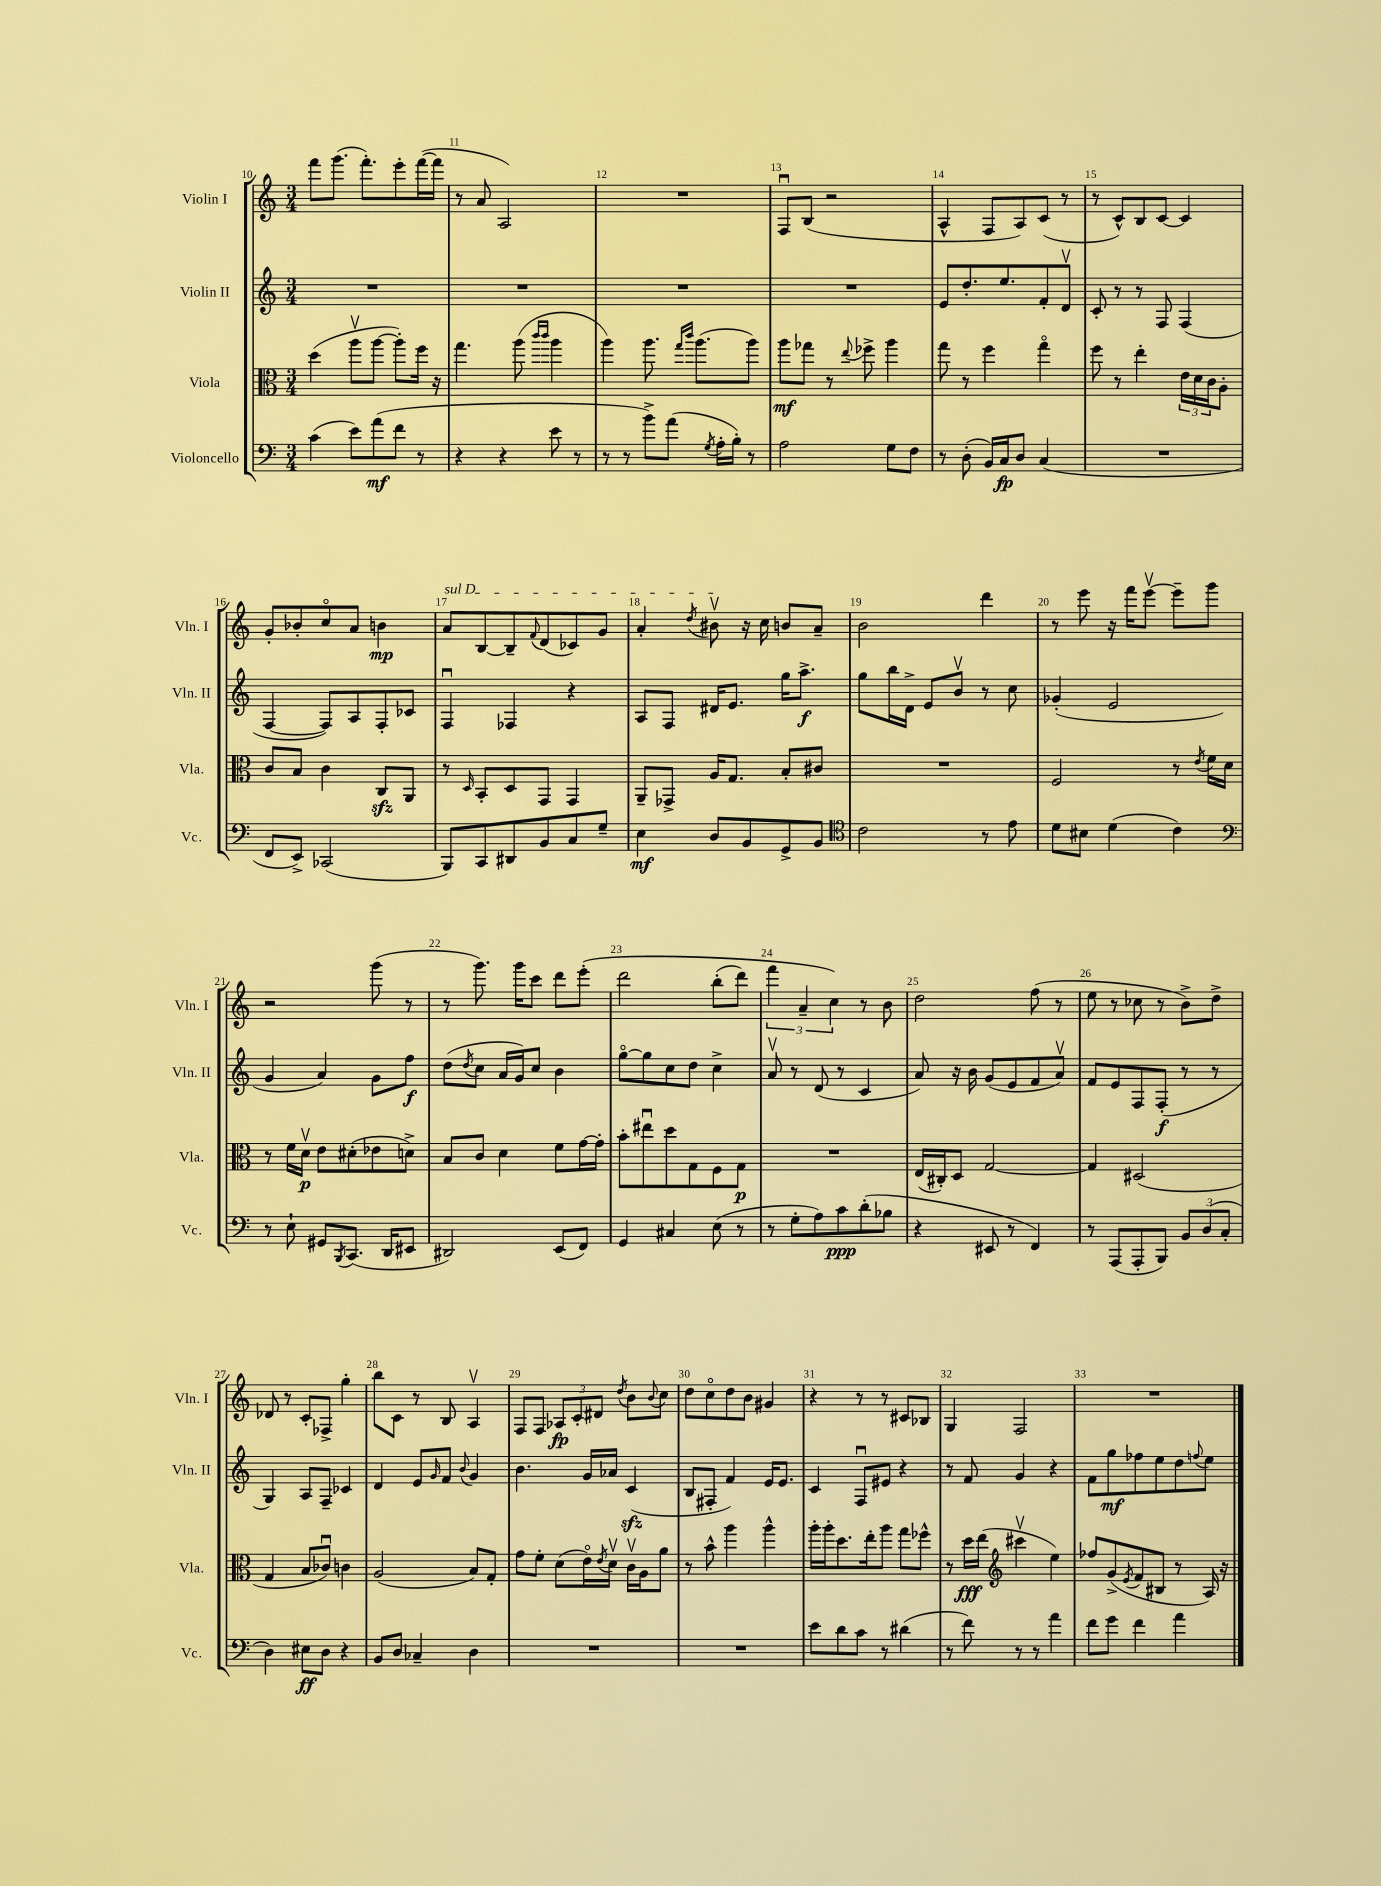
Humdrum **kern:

**kern	**kern	**kern	**kern
*staff4	*staff3	*staff2	*staff1
*clefF4	*clefC3	*clefG2	*clefG2
*k[]	*k[]	*k[]	*k[]
*M3/4	*M3/4	*M3/4	*M3/4
(4c	(4dd	2.r	8fff
.	.	.	(8.ggg
8e)	8aav	.	.
.	.	.	8.fff')
(8a	[8aa	.	.
8f	8aa'])	.	8eee'
8r	16ff	.	([16fff
.	16r	.	16fff]
=	=	=	=
4r	4.gg	2.r	8r
.	.	.	8a
4r	.	.	2A)
.	(8aa	.	.
.	16qqccc	.	.
.	16qqccc	.	.
8e	4aa	.	.
8r	.	.	.
=	=	=	=
8r	4aa)	2.r	2.r
8r	.	.	.
8b^)	8.aa	.	.
(8a	.	.	.
.	16qqgg	.	.
.	16qqccc	.	.
.	(8.aa	.	.
8qG	.	.	.
16A'	.	.	.
16B')	.	.	.
8r	8aa)	.	.
=	=	=	=
2A	8aa	2.r	8Fu
.	8gg-	.	(8B
.	8r	.	2r
.	8qqee	.	.
.	8ff-^	.	.
8G	4aa	.	.
8F	.	.	.
=	=	=	=
8r	8gg	8e	4A^^
(8D'	8r	8.dd'	.
16BB)	4ff	.	8F
16C	.	8.ee	.
8D	.	.	8A)
(4C	4ggo	8f'	(8c
.	.	8dv	8r
=	=	=	=
2.r	8ff	8c'	8r
.	8r	8r	8c^^)
.	4ee'	8r	8B
.	.	8F	[8c
.	24e	(4F	4c]
.	24d	.	.
.	24c	.	.
.	8A'	.	.
=	=	=	=
8FF	8c	[4F	8g'
8EE^)	8B	.	8b-'
(2CC-	4c	8F])	8cco
.	.	8A	8a
.	8C	8F'	4b
.	8AA	8c-	.
=	=	=	=
8BBB)	8r	4Fu	8a
.	16qqD	.	.
8CC	8BB'	.	[8B
8DD#	8D	4F-	8B~]
.	.	.	8qqf
8BB	8GG	.	(8d
8C	4GG	4r	8c-)
8G~	.	.	8g
=	=	=	=
4E	8AA~	8A	4a'
.	8GG-^	8F	.
.	.	.	8qdd
8D	16A	16d#	8b#v
.	8.G	8.e	.
8BB	.	.	16r
.	.	.	16cc
8GG^	8B'	16gg	8b
.	.	8.aa^	.
8BB	8c#	.	8a~
=	=	=	=
*clefC4	*	*	*
2c	2.r	8gg	2b
.	.	16bb	.
.	.	16d^	.
.	.	8e	.
.	.	8bv	.
8r	.	8r	4ddd
8e	.	8cc	.
=	=	=	=
8d	2F	(4g-'	8r
8B#	.	.	8eee
(4d	.	2e	16r
.	.	.	16fff
.	.	.	[8eeev
4c)	8r	.	8eee~]
.	8qe	.	.
.	16f	.	8ggg
.	16d	.	.
=	=	=	=
*clefF4	*	*	*
8r	8r	4g	2r
8E`	16f	.	.
.	16dv	.	.
8GG#	8e	4a)	.
8qBBB	.	.	.
(8.CC	(8d#'	.	.
.	8e-	8g	(8ggg
16DD	.	.	.
8EE#	8d^)	8ff	8r
=	=	=	=
2DD#)	8B	(8dd	8r
.	.	8qdd	.
.	8c	8cc	8.ggg)
.	4d	16a	.
.	.	16g)	16ggg
.	.	8cc	8ccc
(8EE	8f	4b	8ddd
8FF)	[16g	.	&(8eee'
.	16g']	.	.
=	=	=	=
4GG	8b'	[8ggo	2ddd
.	8ee#u	8gg]	.
4C#	8dd	8cc	.
.	8G	8dd	.
(8E	8F	4cc^	(8bb'
8r	8G	.	8ddd)
=	=	=	=
8r	2.r	8av	6fff
8G'	.	8r	.
.	.	.	6a~
8A)	.	(8d	.
.	.	.	6cc&)
8c	.	8r	.
(8d'	.	4c	8r
8B-	.	.	8b
=	=	=	=
4r	(16E	8a)	2dd
.	16C#')	.	.
.	8D	16r	.
.	.	16b	.
8EE#	[2G	(8g	.
8r	.	8e	.
4FF)	.	8f	(8ff
.	.	8av)	8r
=	=	=	=
8r	4G]	8f	8ee
(8AAA	.	8e	8r
8AAA'	(2D#	8F	8cc-
8BBB)	.	(8F'	8r
12BB	.	8r	8b^)
(12D	.	.	.
.	.	8r	8dd^
12C'	.	.	.
=	=	=	=
4D)	4G	4G)	8d-
.	.	.	8r
8E#	8B	8A	8c'
8D	8c-u)	8F~	8F-^
4r	4c	4c-	4gg'
=	=	=	=
8BB	(2A	4d	8bb
8D	.	.	8c
4C-~	.	8e	8r
.	.	16qqg	.
.	.	8f	8B
.	.	8qqb	.
4D	8B)	4g	4Av
.	8G'	.	.
=	=	=	=
2.r	8g	4.b	8F
.	8f'	.	8F
.	(8d	.	12A-
.	.	.	12c'
.	16eo)	16g	.
.	.	.	12d#
.	8qe	.	.
.	16dv	16a-	.
.	.	.	8qdd
.	16cv	(4c	8b
.	16A	.	.
.	.	.	8qqb
.	8a	.	8cc
=	=	=	=
2.r	8r	8B	8dd
.	8b^^	8F#'	8cco
.	4aa	4f)	8dd
.	.	.	8b
.	4aa^^	16e	4g#
.	.	8.e	.
=	=	=	=
8e	16aa'	4c	4r
.	16aa'	.	.
8d	8.dd	.	.
8c	.	8Fu	8r
.	16ee'	.	.
8r	8aa	8e#	8r
(4d#	8gg	4r	8c#
.	8ff-^^	.	8B-
=	=	=	=
8r	8r	8r	4G
8f)	16dd	8f	.
.	(16ee	.	.
*	*clefG2	*	*
8r	4ccc#v	4g	2F
8r	.	.	.
4a	4ee)	4r	.
=	=	=	=
8f	8ff-	8f	2.r
8g	(8g^	8gg	.
.	8qe	.	.
4f	8f	8ff-	.
.	8B#	8ee	.
4a	8r	8dd	.
.	.	8qqff	.
.	16A)	8ee	.
.	16r	.	.
==	==	==	==
*-	*-	*-	*-
